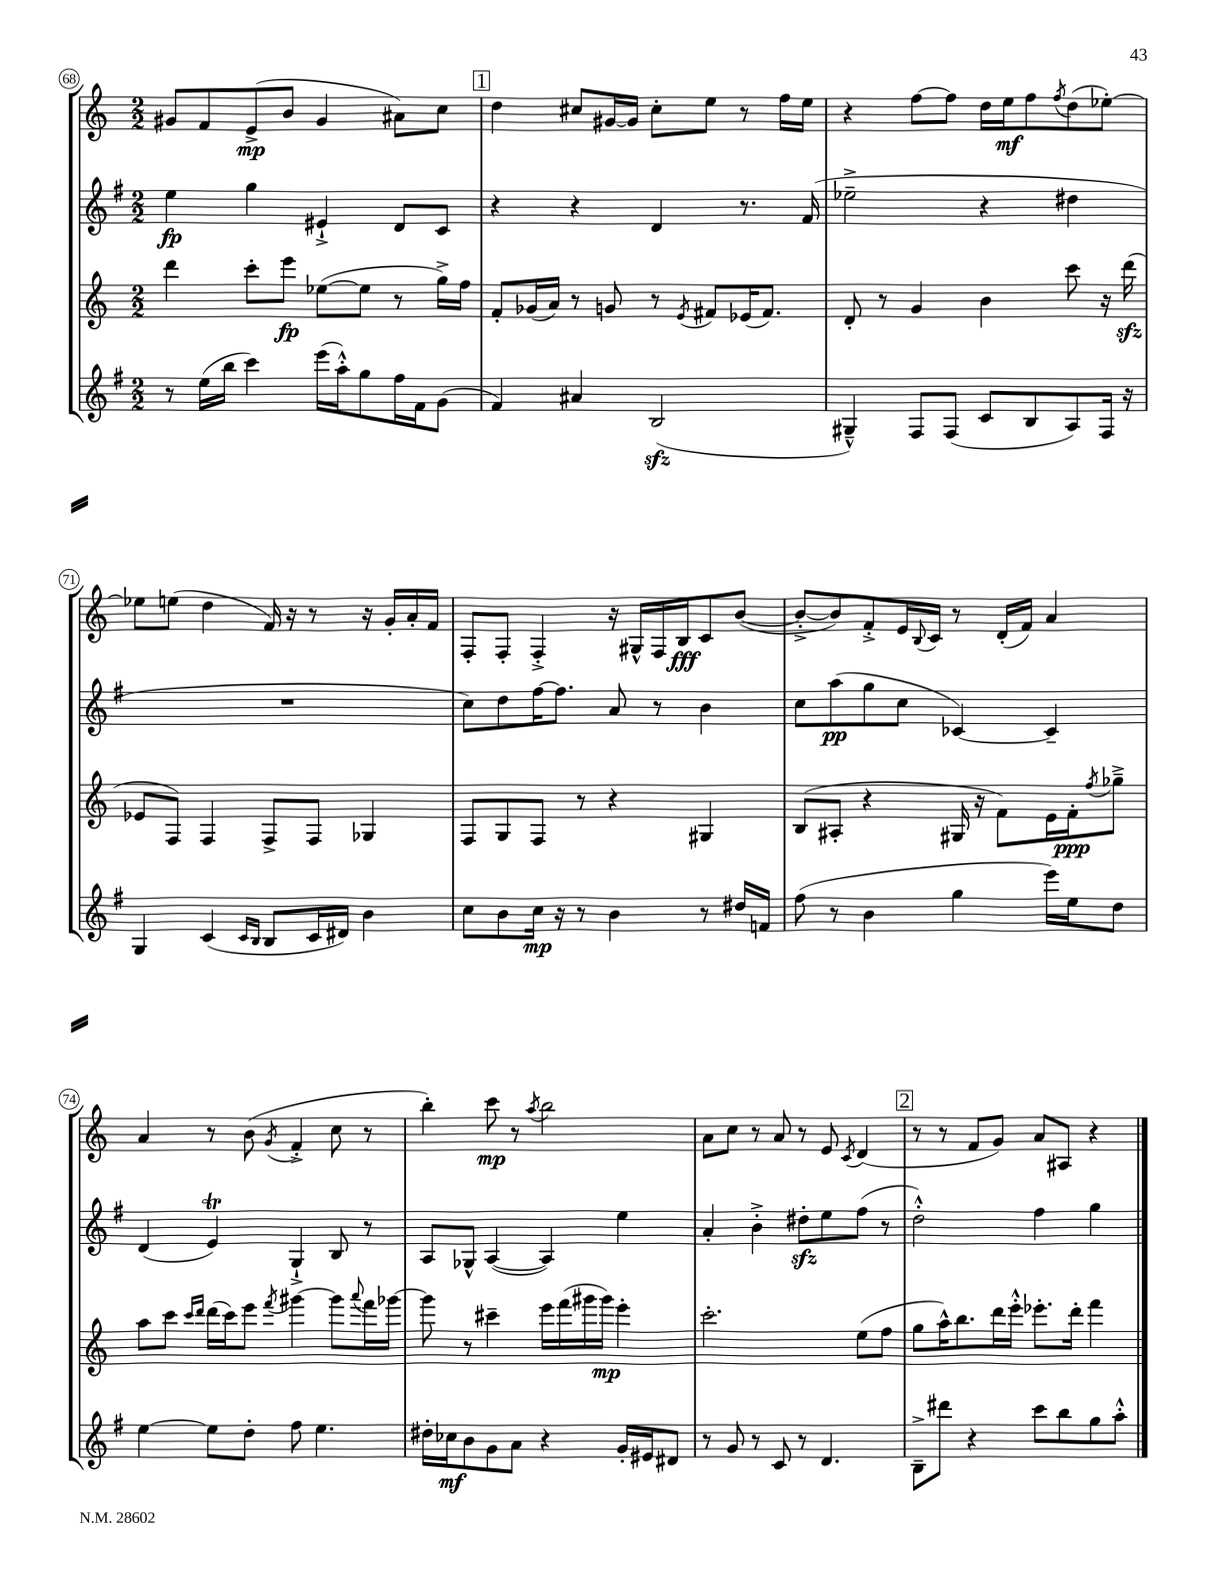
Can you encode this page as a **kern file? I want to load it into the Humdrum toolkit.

**kern	**kern	**kern	**kern
*staff4	*staff3	*staff2	*staff1
*clefG2	*clefG2	*clefG2	*clefG2
*k[f#]	*k[]	*k[f#]	*k[]
*M2/2	*M2/2	*M2/2	*M2/2
8r	4ddd	4ee	8g#
(16ee	.	.	8f
16bb	.	.	.
4ccc)	8ccc'	4gg	(8e^
.	8eee	.	8b
(16eee	([8ee-	4e#`^	4g#
16aa'^^)	.	.	.
8gg	8ee-]	.	.
16ff#	8r	8d	8a#)
16f#	.	.	.
(8g	16gg^)	8c	8cc
.	16ff	.	.
=	=	=	=
4f#)	8f'	4r	4dd
.	(16g-	.	.
.	16a)	.	.
4a#	8r	4r	8cc#
.	8g	.	[16g#
.	.	.	16g#]
(2B	8r	4d	8cc#'
.	8qe	.	.
.	8f#	.	8ee
.	(16e-	8.r	8r
.	8.f#)	.	.
.	.	.	16ff
.	.	(16f#	16ee
=	=	=	=
4G#~^^)	8d'	2ee-~^	4r
.	8r	.	.
8F#	4g	.	[8ff
(8F#	.	.	8ff]
8c	4b	4r	16dd
.	.	.	16ee
8B	.	.	8ff
.	.	.	8qff
8A)	8ccc	4dd#	(8dd
16F#	16r	.	[8ee-')
16r	(16ddd	.	.
=	=	=	=
4G	8e-	1r	8ee-]
.	8F)	.	(8ee
(4c	4F	.	4dd
16qqc	.	.	.
16qqB	.	.	.
8B	8F^	.	16f)
.	.	.	16r
16c	8F	.	8r
16d#)	.	.	.
4b	4G-	.	16r
.	.	.	16g'
.	.	.	16a'
.	.	.	16f
=	=	=	=
8cc	8F	8cc)	8F'
8b	8G	8dd	8F'
16cc	8F	[16ff#	4F'^
16r	.	8.ff#]	.
8r	8r	.	.
4b	4r	8a	16r
.	.	.	16G#^^
.	.	8r	16F
.	.	.	16B
8r	4G#	4b	8c
16dd#	.	.	([8b
16f	.	.	.
=	=	=	=
(8ff#	(8B	8cc	8b'^_
8r	8A#'	(8aa	8b])
4b	4r	8gg	8f'^
.	.	8cc	16e
.	.	.	8qqB
.	.	.	16c
4gg	16G#	[4c-)	8r
.	16r	.	.
.	8f)	.	(16d'
.	.	.	16f)
16eee)	16e	4c-~]	4a
16ee	16f'	.	.
.	8qff	.	.
8dd	8gg-~^	.	.
=	=	=	=
[4ee	8aa	(4d	4a
.	8ccc	.	.
.	16qqccc	.	.
.	16qqddd	.	.
8ee]	(16ddd	4e)	8r
.	16ccc)	.	.
8dd'	8eee	.	(8b
.	8qfff	.	8qg
8ff#	[4ggg#	4G`^	4f'^
4.ee	.	.	.
.	8ggg#]	8B	8cc
.	8qqaaa	.	.
.	16fff	8r	8r
.	[16ggg-	.	.
=	=	=	=
16dd#'	8ggg-]	8A	4bb')
16cc-	.	.	.
8b	8r	8G-^^	.
8g	4ccc#~	([4A	8ccc
8a	.	.	8r
.	.	.	8qaa
4r	16eee	4A])	2bb
.	(16fff	.	.
.	16ggg#	.	.
.	16ggg#)	.	.
16g'	4eee'	4ee	.
16e#	.	.	.
8d#	.	.	.
=	=	=	=
8r	2.ccc'	4a'	8a
8g	.	.	8cc
8r	.	4b'^	8r
8c	.	.	8a
8r	.	8dd#'	8r
4.d	.	8ee	8e
.	.	.	8qc
.	(8ee	(8ff#	(4d
.	8ff	8r	.
=	=	=	=
8B~^	8gg	2dd'^^)	8r
8ddd#	16aa^^)	.	8r
.	8.bb	.	.
4r	.	.	8f
.	16ddd	.	8g)
.	16eee'^^	.	.
8ccc	8.eee-'	4ff#	8a
8bb	.	.	8A#
.	16ddd'	.	.
8gg	4fff	4gg	4r
8aa'^^	.	.	.
==	==	==	==
*-	*-	*-	*-
